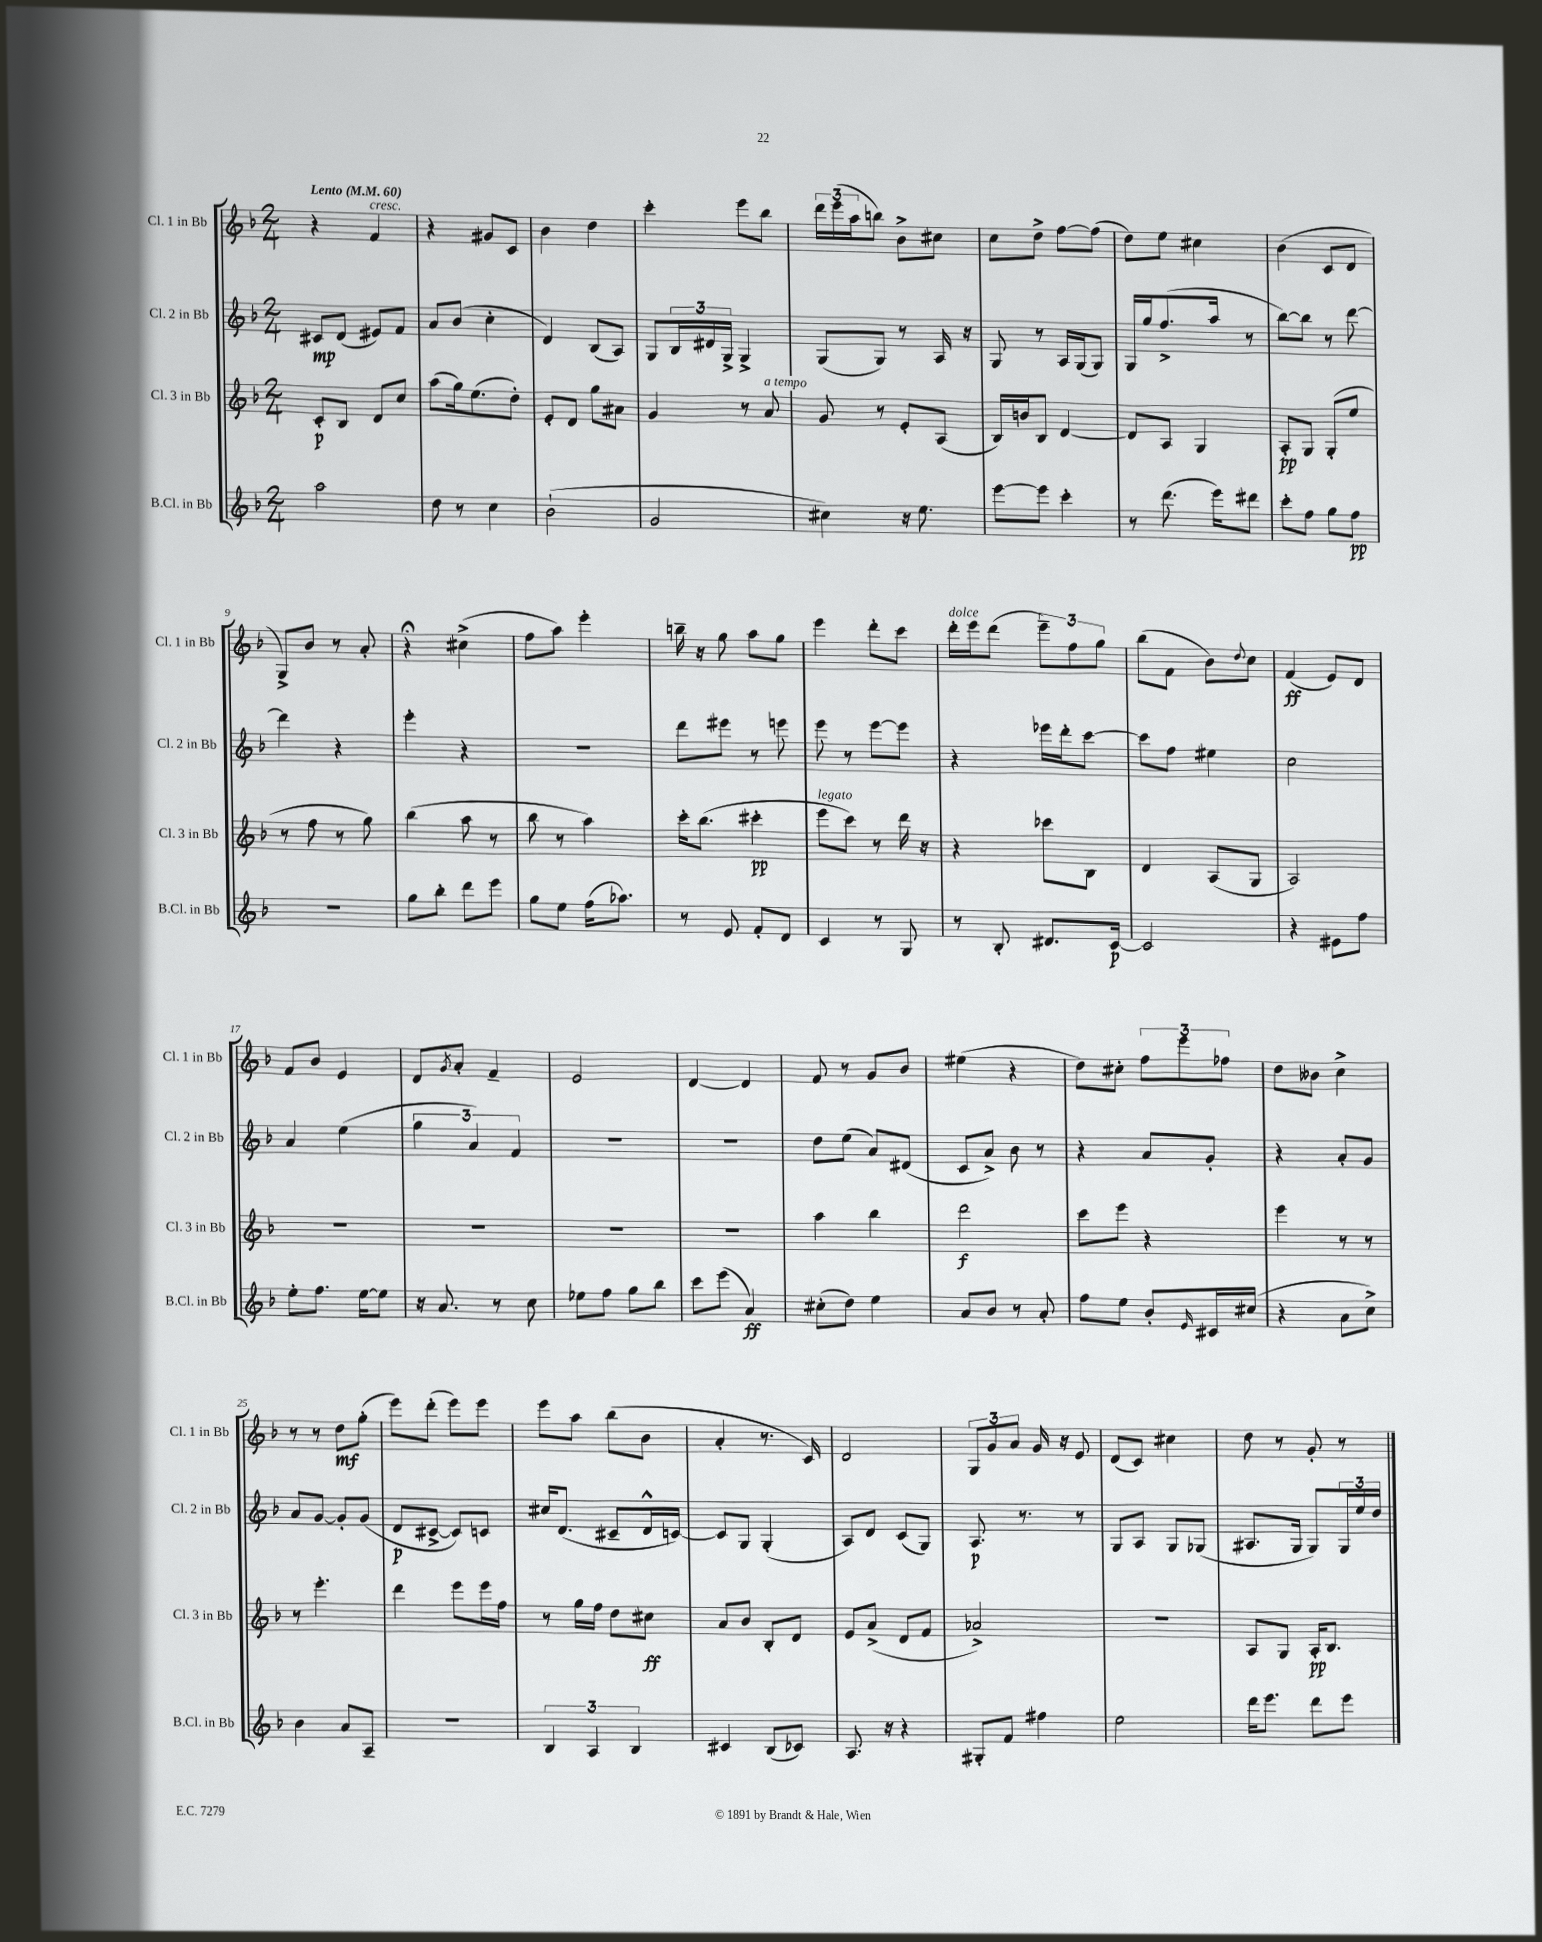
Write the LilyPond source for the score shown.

<<
\new StaffGroup <<
\new Staff = "s0" \with { instrumentName = "Cl. 1 in Bb" shortInstrumentName = "Cl. 1 in Bb" } {
    \clef treble \key f \major \numericTimeSignature \time 2/4 \tempo "Lento" 4 = 60
    r4 f'4^\markup { \italic "cresc." } |
    r4 gis'8 c'8 |
    bes'4 d''4 |
    c'''4-. e'''8 bes''8 |
    \tuplet 3/2 { d'''16 e'''16( a''16 } b''8) bes'8-> cis''8 |
    c''8 d''8-> f''8~ f''8( |
    d''8) e''8 cis''4 |
    bes'4( c'8 d'8 |
    g8->) bes'8 r8 a'8-. |
    r4\fermata cis''4->( |
    f''8 a''8) e'''4-. |
    b''16-- r16 g''8 a''8 g''8 |
    e'''4 d'''8-. c'''8 |
    d'''16-.^\markup { \italic "dolce" } e'''16 d'''8( \tuplet 3/2 { e'''8--) f''8 g''8 } |
    bes''8( f'8 bes'8) \appoggiatura { d''8 } c''8 |
    f'4\ff( e'8) d'8 |
    f'8 bes'8 e'4 |
    d'8 \acciaccatura { g'8 } a'8-. f'4-- |
    e'2 |
    d'4~ d'4 |
    f'8 r8 g'8 bes'8 |
    eis''4( r4 |
    d''8) cis''8-. \tuplet 3/2 { f''8 e'''8 fes''8 } |
    d''8 beses'8 c''4-> |
    r8 r8 d''8\mf g''8-.( |
    e'''8) d'''8-.( e'''8) e'''8 |
    e'''8 a''8 bes''8( bes'8 |
    a'4-. r8. c'16) |
    d'2 |
    \tuplet 3/2 { g8 g'8 a'8 } g'16 r16 e'8 |
    d'8( c'8) cis''4 |
    d''8 r8 g'8-. r8 \bar "|." |
}
\new Staff = "s1" \with { instrumentName = "Cl. 2 in Bb" shortInstrumentName = "Cl. 2 in Bb" } {
    \clef treble \key f \major \numericTimeSignature \time 2/4
    cis'8\mp d'8( eis'8) f'8 |
    a'8 bes'8( c''4-. |
    d'4) bes8( a8) |
    g8 \tuplet 3/2 { bes16 dis'16 g16-> } g4-> |
    g8( g8) r8 a16 r16 |
    g8 r8 a16 g16( g8) |
    g16 g''16 f''8.->( a''16 r8 |
    bes''8~) bes''8 r8 d'''8~ |
    d'''4 r4 |
    e'''4-. r4 |
    R2 |
    d'''8 eis'''8 r8 e'''8 |
    e'''8 r8 e'''8~ e'''8 |
    r4 ees'''16 d'''16-. c'''8~ |
    c'''8 f''8 eis''4 |
    c''2 |
    a'4 e''4( |
    \tuplet 3/2 { g''4 a'4) f'4 } |
    R2 |
    R2 |
    d''8 e''8( a'8) dis'8( |
    c'8 a'8->) bes'8 r8 |
    r4 a'8 g'8-. |
    r4 a'8-. g'8 |
    a'8 g'8~ g'8-. g'8( |
    d'8\p cis'8~-> cis'8) c'8 |
    cis''16 d'8.( cis'8-- d'16-^ c'16~) |
    c'8 g8 g4-.( |
    a8) d'8 c'8( g8) |
    a8.\p r8. r8 |
    g8 a8 g8 ges8( |
    ais8. g16 g8) \tuplet 3/2 { g16 e''16 d''16 } \bar "|." |
}
\new Staff = "s2" \with { instrumentName = "Cl. 3 in Bb" shortInstrumentName = "Cl. 3 in Bb" } {
    \clef treble \key f \major \numericTimeSignature \time 2/4
    c'8-.\p bes8 d'8 c''8 |
    a''8( g''16) e''8.( d''8-.) |
    e'8-. d'8 g''8 ais'8 |
    g'4 r8 a'8^\markup { \italic "a tempo" } |
    g'8 r8 e'8-. a8( |
    bes16) b'16 bes8 d'4~ |
    d'8 a8 g4 |
    a8-.\pp g8 g8-.( e''8 |
    r8 f''8 r8 g''8) |
    bes''4( a''8 r8 |
    bes''8 r8 a''4) |
    c'''16-. bes''8.( cis'''4-.\pp |
    e'''8^\markup { \italic "legato" } c'''8) r8 d'''16 r16 |
    r4 ces'''8 bes8 |
    d'4 a8( g8 |
    a2) |
    R2 |
    R2 |
    R2 |
    R2 |
    a''4 bes''4 |
    d'''2\f |
    c'''8 e'''8 r4 |
    e'''4 r8 r8 |
    r8 e'''4.-. |
    d'''4 e'''8 e'''16 f''16 |
    r8 g''16 f''16 d''8 cis''8\ff |
    a'8 bes'8 bes8-. d'8 |
    e'8 a'8->( d'8 f'8 |
    aes'2->) |
    r2 |
    a8 g8 a16-.\pp bes8. \bar "|." |
}
\new Staff = "s3" \with { instrumentName = "B.Cl. in Bb" shortInstrumentName = "B.Cl. in Bb" } {
    \clef treble \key f \major \numericTimeSignature \time 2/4
    a''2 |
    d''8 r8 c''4 |
    bes'2-!( |
    g'2 |
    cis''4) r16 e''8. |
    e'''8~ e'''8 c'''4-. |
    r8 d'''8.( e'''16) dis'''8 |
    c'''8-. f''8 g''8 f''8\pp |
    R2 |
    g''8 bes''8-. d'''8 e'''8 |
    g''8 e''8 f''16( aes''8.) |
    r8 e'8 f'8-. d'8 |
    c'4 r8 g8 |
    r8 bes8-. dis'8. c'16~\p |
    c'2 |
    r4 eis'8 f''8 |
    e''8-. f''8. e''16~ e''8 |
    r16 a'8. r8 c''8 |
    ees''8 f''8 g''8 bes''8 |
    c'''8 e'''8( a'4\ff) |
    cis''8-.( d''8) e''4 |
    a'8 bes'8 r8 a'8-. |
    f''8 e''8 bes'8-. \grace { e'16 } cis'16 cis''16( |
    r4 a'8 c''8->) |
    bes'4 a'8 a8-- |
    R2 |
    \tuplet 3/2 { bes4 a4 bes4 } |
    cis'4 bes8( ces'8) |
    a8. r16 r4 |
    gis8-. f'8 fis''4 |
    e''2 |
    d'''16 e'''8. d'''8 e'''8 \bar "|." |
}
>>
>>
